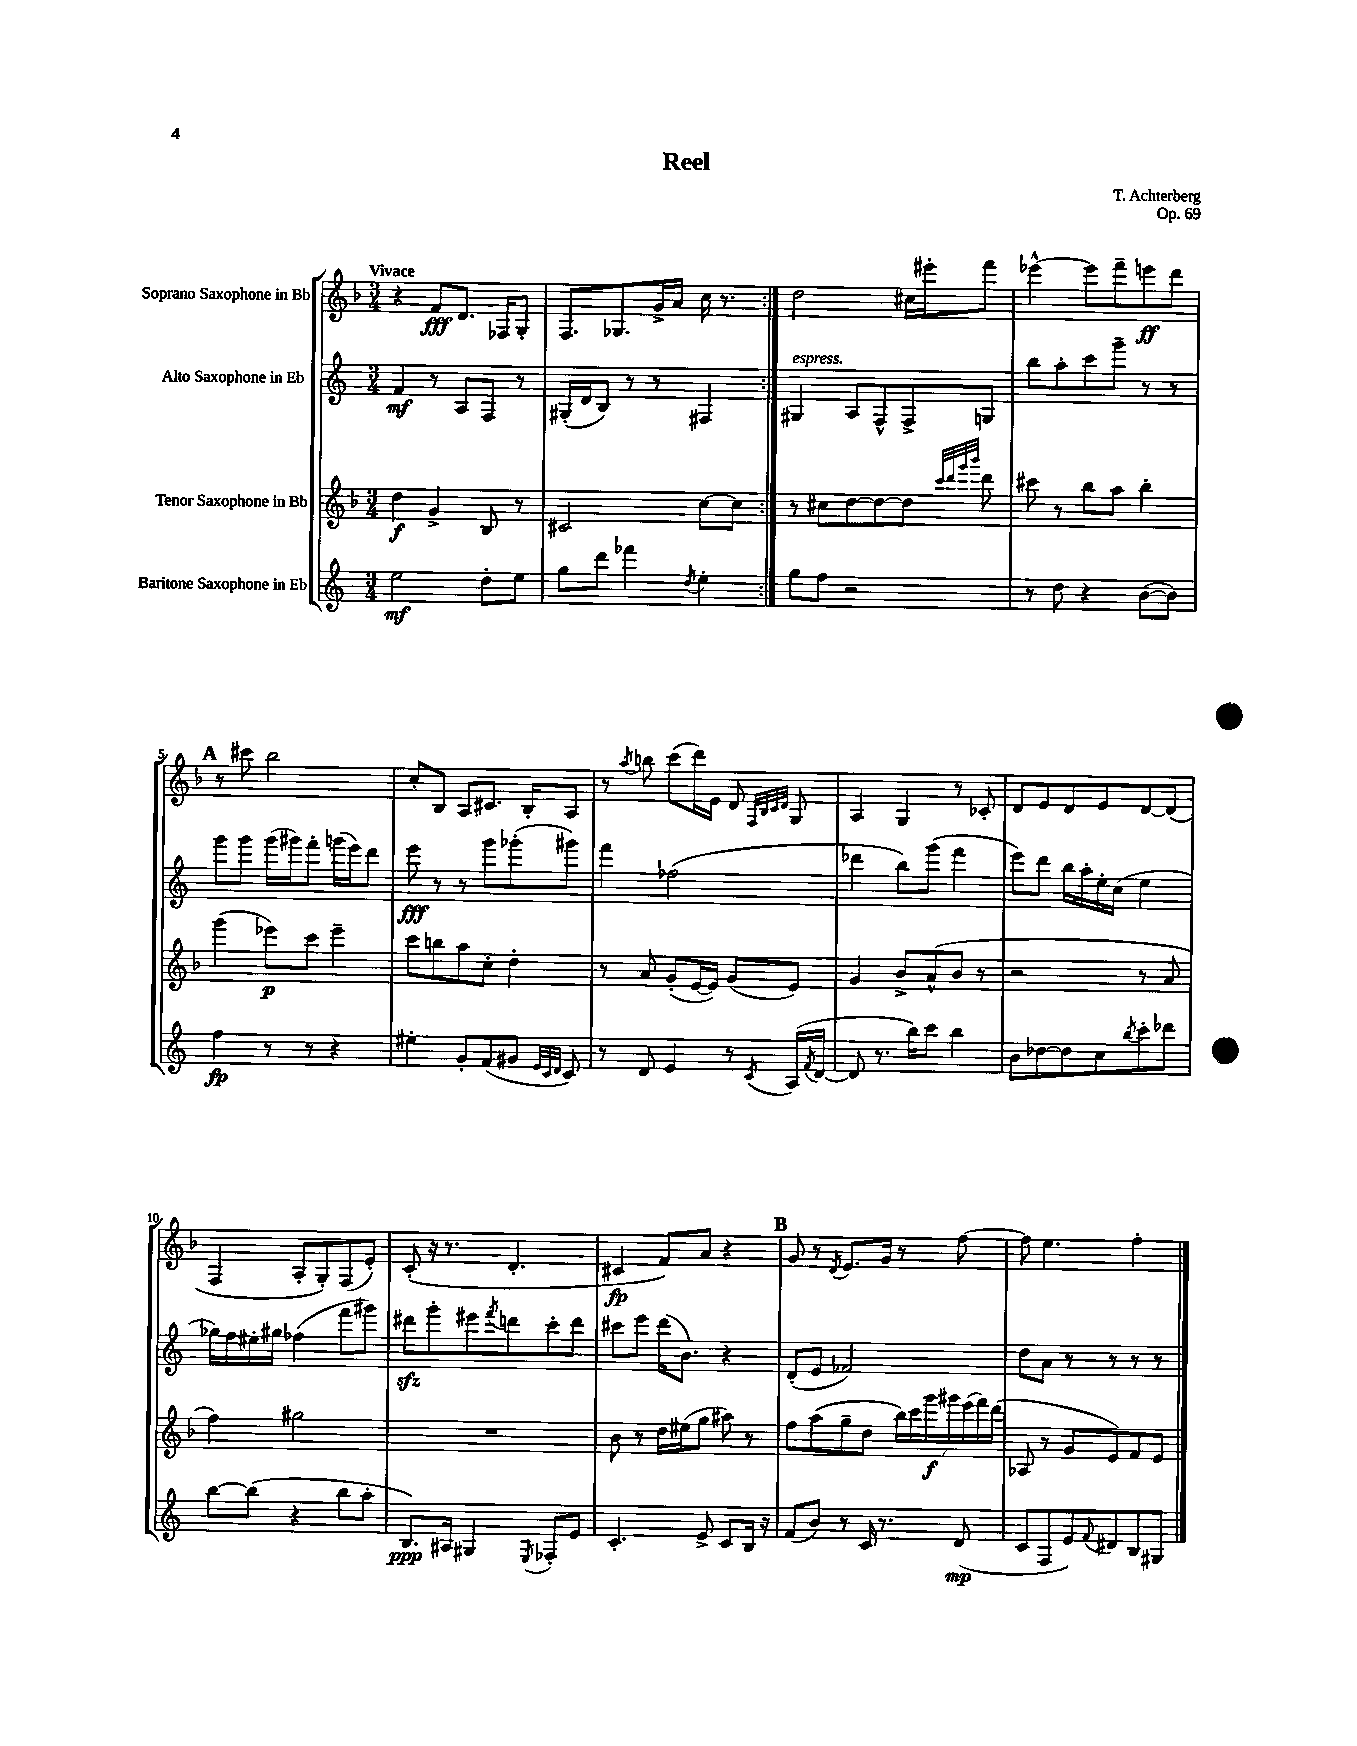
\header { title = "Reel" composer = "T. Achterberg" opus = "Op. 69" }
<<
\new StaffGroup <<
\new Staff = "s0" \with { instrumentName = "Soprano Saxophone in Bb" } {
    \clef treble \key f \major \numericTimeSignature \time 3/4 \tempo "Vivace"
    \repeat volta 2 { r4 f'8\fff d'8. fes16 g8-. |
    f8. ges8. g'16-> a'16 c''16 r8. | }
    d''2 cis''16 eis'''16-. f'''8 |
    ees'''4~-^ ees'''8 f'''8-- e'''8\ff d'''8 |
    \mark \markup { \bold "A" } r8 cis'''8 bes''2 |
    c''8-. bes8 a8 cis'8. bes16-. a8 |
    r8 \acciaccatura { a''8 } b''8 c'''8( d'''16) e'16 d'8 \grace { f32 bes32 c'32 d'32 } g8 |
    a4 g4 r8 ces'8-. |
    d'8 e'8 d'8 e'8 d'8~ d'8( |
    f4 a8-. g8-.) f8( e'8-.) |
    c'8-.( r16 r8. d'4.-. |
    cis'4\fp f'8) a'8 r4 |
    \mark \markup { \bold "B" } g'8 r8 \acciaccatura { d'8 } e'8. g'16 r8 f''8~ |
    f''8 e''4. f''4-. \bar "|." |
}
\new Staff = "s1" \with { instrumentName = "Alto Saxophone in Eb" } {
    \clef treble \key c \major \numericTimeSignature \time 3/4
    \repeat volta 2 { f'4\mf r8 a8 f8 r8 |
    gis16-.( d'16 b8) r8 r8 fis4 | }
    gis4^\markup { \italic "espress." } a8 f8-^ f8-> g8 |
    b''8 a''8-. c'''8 g'''8-- r8 r8 |
    \mark \markup { \bold "A" } g'''8 g'''8 g'''16( gis'''16) f'''8-. g'''16( e'''16) d'''8 |
    e'''8\fff r8 r8 g'''8 ges'''8-.( gis'''8) |
    f'''4 fes''2( |
    des'''4 b''8) g'''8( f'''4 |
    e'''8) d'''8 b''16 a''16-. e''16-. c''16( e''4 |
    ges''16) f''16 eis''16-. gis''16 fes''4( f'''8 gis'''8) |
    dis'''8\sfz g'''8-. eis'''8 \acciaccatura { f'''8 } d'''8 c'''8-. d'''8 |
    cis'''8 e'''8 d'''16( b'8.) r4 |
    \mark \markup { \bold "B" } d'8-.( e'8 fes'2) |
    d''8 a'8 r8 r8 r8 r8 \bar "|." |
}
\new Staff = "s2" \with { instrumentName = "Tenor Saxophone in Bb" } {
    \clef treble \key f \major \numericTimeSignature \time 3/4
    \repeat volta 2 { d''4\f g'4-> bes8 r8 |
    cis'2 c''8~ c''8 | }
    r8 cis''8 d''8~ d''8~ d''8 \grace { c'''32 d'''32 g'''32 bes'''32 } d'''8 |
    cis'''8 r8 bes''8 a''8 bes''4-. |
    \mark \markup { \bold "A" } g'''4( ees'''8\p) c'''8 ees'''4-- |
    c'''8 b''8 a''8 c''8-. d''4-. |
    r8 a'8 g'8-.( e'16~ e'16) g'8( e'8) |
    g'4 bes'8-> a'8-^( bes'8 r8 |
    r2 r8 a'8 |
    f''4) gis''2 |
    R2. |
    bes'8 r8 d''16 eis''16( g''8 ais''8) r8 |
    \mark \markup { \bold "B" } f''8 a''8( g''8-- d''8 \tuplet 7/4 { bes''16) c'''16 g'''16\f gis'''16 e'''16( f'''16) d'''16( } |
    aes8 r8 g'8 e'8) f'8 e'8 \bar "|." |
}
\new Staff = "s3" \with { instrumentName = "Baritone Saxophone in Eb" } {
    \clef treble \key c \major \numericTimeSignature \time 3/4
    \repeat volta 2 { e''2\mf d''8-. e''8 |
    g''8 d'''8 fes'''4 \acciaccatura { d''8 } e''4-. | }
    g''8 f''8 r2 |
    r8 d''8 r4 b'8~( b'8) |
    \mark \markup { \bold "A" } f''4\fp r8 r8 r4 |
    eis''4-. g'8-. f'8( gis'8 \grace { e'32 c'32 d'32 } c'8) |
    r8 d'8 e'4 r8 \acciaccatura { c'8 } a16( \acciaccatura { f'8 } d'16~ |
    d'8 r8. b''16) c'''8 b''4 |
    b'8 des''8~ des''8 c''8 \acciaccatura { b''8 } c'''8-. des'''8 |
    b''8~ b''8( r4 b''8 a''8-. |
    b8.\ppp) ais16 gis4 \acciaccatura { e8 } fes8-. e'8 |
    c'4.-. e'8-> c'8 b16 r16 |
    \mark \markup { \bold "B" } f'8( b'8) r8 c'16 r8. d'8\mp( |
    c'8 f8 e'8) \appoggiatura { f'8 } dis'8 b8 gis8 \bar "|." |
}
>>
>>
